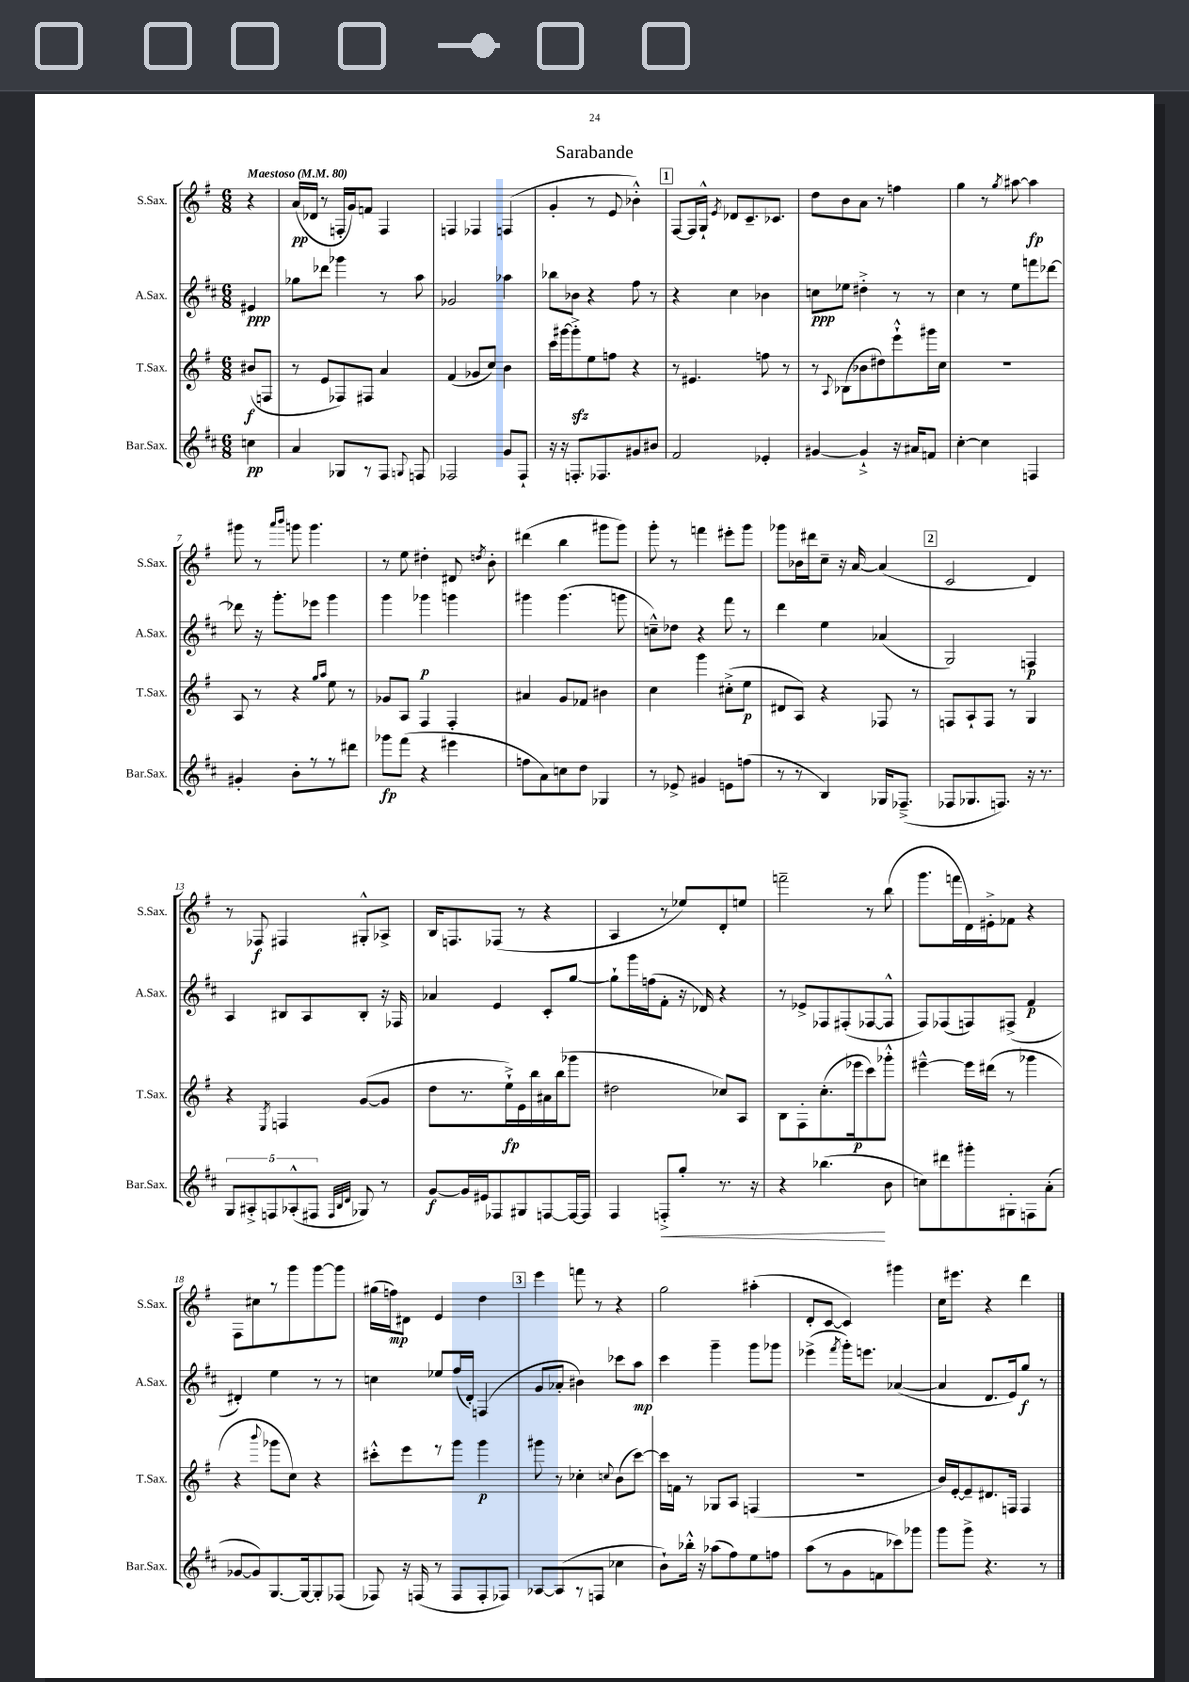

**kern	**kern	**kern	**kern
*staff4	*staff3	*staff2	*staff1
*clefG2	*clefG2	*clefG2	*clefG2
*k[f#c#]	*k[f#]	*k[f#c#]	*k[f#]
*M6/8	*M6/8	*M6/8	*M6/8
*MM80	*MM80	*MM80	*MM80
4cc	(8b#	4e#	4r
.	8F	.	.
=	=	=	=
4a	8r	8gg-	(16a
.	.	.	16d-
.	8e	8ddd-	8r
8G-	8F-)	4ggg-	16F'
.	.	.	16g)
8r	8F#	.	8f
8F#	4a	8r	4F
8qqG	.	.	.
8F	.	8aa	.
=	=	=	=
2F-	(4f#	2g-	4F
.	8g-	.	4F-
.	8cc)	.	.
8g	4b	4aa-	(4F
8F-`	.	.	.
=	=	=	=
16r	16ccc	8bb-	4g'
16r	[16ggg#	.	.
8.F'	8ggg#'^]	8b-	.
.	8ee	4r	8r
8.F-	.	.	.
.	8ff	.	8e
8g#	4r	8ff#	4b-'^^)
8b#	.	8r	.
=	=	=	=
2f#	8r	4r	[8F#
.	4.e#	.	16F#]
.	.	.	16G`^^
.	.	.	8qe
.	.	4cc#	8d-
.	.	.	8.c~
4e-'	8ff	4b-	.
.	.	.	8.c-
.	8r	.	.
=	=	=	=
[4g#	8r	8cc	8dd
.	8qqA	.	.
.	(8B-	8ee-	8b
4g#`^]	8b-	4dd#'^	8a
.	8dd#)	.	8r
16r	8eee`^^	8r	4ff
16a#	.	.	.
8f	16ggg#	8r	.
.	16cc	.	.
=	=	=	=
[4cc#'	2.r	4cc#	4gg
4cc#]	.	8r	8r
.	.	.	8qgg
.	.	8ee	[8aa#
4F	.	8fff	4aa#]
.	.	[8ddd-	.
=	=	=	=
4g#'	8A	8ddd-]	8ggg#
.	8r	16r	8r
.	.	8.ggg'	.
.	.	.	16qqaaa
.	.	.	16qqbbb
8b'	4r	.	8ggg
8r	.	8eee-	4.ggg
.	16qqgg	.	.
.	16qqaa	.	.
8r	8ee	4ggg	.
8ddd#	8r	.	.
=	=	=	=
8ggg-	8g-	4ggg	8r
(8fff#	8A	.	8ee
4r	4F#	4ggg-	4dd#'
4eee#	4F#'	4ggg	8d#
.	.	.	8qdd
.	.	.	8b'
=	=	=	=
8ff	4a#	4ggg#	(4ddd#
8a)	.	.	.
8cc	8g	(4.ggg#	4bb
8dd	8f-	.	.
4G-	4b#	.	8ggg#
.	.	8ggg	8ggg#)
=	=	=	=
8r	4cc	8cc~^^)	8ggg'
8e-^	.	8dd-	8r
4g#	4ggg	4r	4fff
8e	(8cc#'^	8fff#	8eee#'
(8ff	8ee	8r	8ggg
=	=	=	=
8r	8d#	4ddd	8ggg-
8r	8A)	.	16b-
.	.	.	16ddd#
4B)	4r	4ee	8cc~
.	.	.	16r
.	.	.	[16a
16G-	8F-	(4a-	(4a]
(8.F-~^	.	.	.
.	8r	.	.
=	=	=	=
8F-	8F	2G)	2c
8.G-	8A`	.	.
.	8F	.	.
8.F)	.	.	.
.	8r	.	.
16r	4G	4F	4d)
8.r	.	.	.
=	=	=	=
10G	4r	4A	8r
10A#'^	.	.	.
.	.	.	8F-
10F	.	.	.
.	8qE	.	.
.	4F	8B#	4F#
(10A-'^^	.	.	.
.	.	8A	.
10F#	.	.	.
32qqF#	.	.	.
32qqB	.	.	.
32qqd	.	.	.
8G-)	([8g	8B#'	8G#'^^
8r	8g]	16r	8A-^
.	.	16F-	.
=	=	=	=
[8g	8dd	4a-	16B
.	.	.	8.F
16g]	8.r	.	.
16e#	.	.	.
8F-	.	4e	(8F-
.	16ee`^)	.	.
8G#	16e	.	8r
.	16bb	.	.
[8F	16a#	8c#'	4r
.	(16bb	.	.
16F_	8ggg-	[8gg	.
16F]	.	.	.
=	=	=	=
4F#	2dd#	8gg`]	4A
.	.	16ggg	.
.	.	(16ff	.
8F'^	.	8f#'	8r
8gg'	.	16r	8ee-)
.	.	16d-)	.
8.r	8cc-)	4r	8d'
.	8A	.	8ee
16r	.	.	.
=	=	=	=
4r	8B	8r	2fff~
.	8F#'	8e-^	.
(4.bb-	(8.cc'	8F-	.
.	.	(8F#'	.
.	16eee-	.	.
.	8ccc)	[8F-	8r
8b	8ggg-'^^	8F-^^]	(8bb
=	=	=	=
8cc)	[4eee#~^^	8F#)	8.ggg
8ddd#	.	(8F-	.
.	.	.	16fff
8ggg#'	16eee#]	8F)	16d)
.	(16ddd#	.	16e#'^
8G#'	8r	(8F#^	8f-
8F	4ggg-	4f#	4r
(8a'	.	.	.
=	=	=	=
[8g-	4r	4d#')	8F#
8g-])	.	.	8cc#
.	8qqbbb	.	.
[8.G	8ggg-	4ee	8r
.	8cc)	.	8ggg
16G_	.	.	.
8G']	4r	8r	[8ggg
(8F-	.	8r	8ggg]
=	=	=	=
8F-)	8ccc#'^^	4cc	(16gg#
.	.	.	16ff)
16r	8eee	.	8d#
(16F	.	.	.
8r	8r	8ee-	4e
8F	8ggg	(16ff#	.
.	.	16d')	.
8F'	4ggg	(4F	4dd
8F-)	.	.	.
=	=	=	=
[8A-	8ggg#	8g	4eee
(8A-]	8r	8a-'	.
8r	4cc-'	4b#)	8fff
8F	.	.	8r
.	8qqcc	.	.
4cc-	(8b	8ccc-	4r
.	[8ccc)	8aa	.
=	=	=	=
8b`)	16ccc]	4ccc#	2gg
.	16f	.	.
16bb-'^^	8r	.	.
16r	.	.	.
(8aa-	8G-	4ggg~	.
8ff#)	8A	.	.
8ee	(4F	8ggg	(4aa#'
8ff	.	8ggg-	.
=	=	=	=
(8aa	2.r	(4eee-^	8d'
8r	.	.	[8c
.	.	8qfff#	.
8g	.	16ggg')	4c])
.	.	8.eee	.
8f	.	.	.
8ccc-)	.	([4a-	4ggg#
8ggg-	.	.	.
=	=	=	=
8ggg	16b)	4a-]	16cc
.	[16e'	.	8.eee#
8ggg^	8e~]	.	.
4.r	8.d#	8.d	4r
.	16F	16e)	.
.	4F	8gg	4ddd
8r	.	8r	.
==	==	==	==
*-	*-	*-	*-
